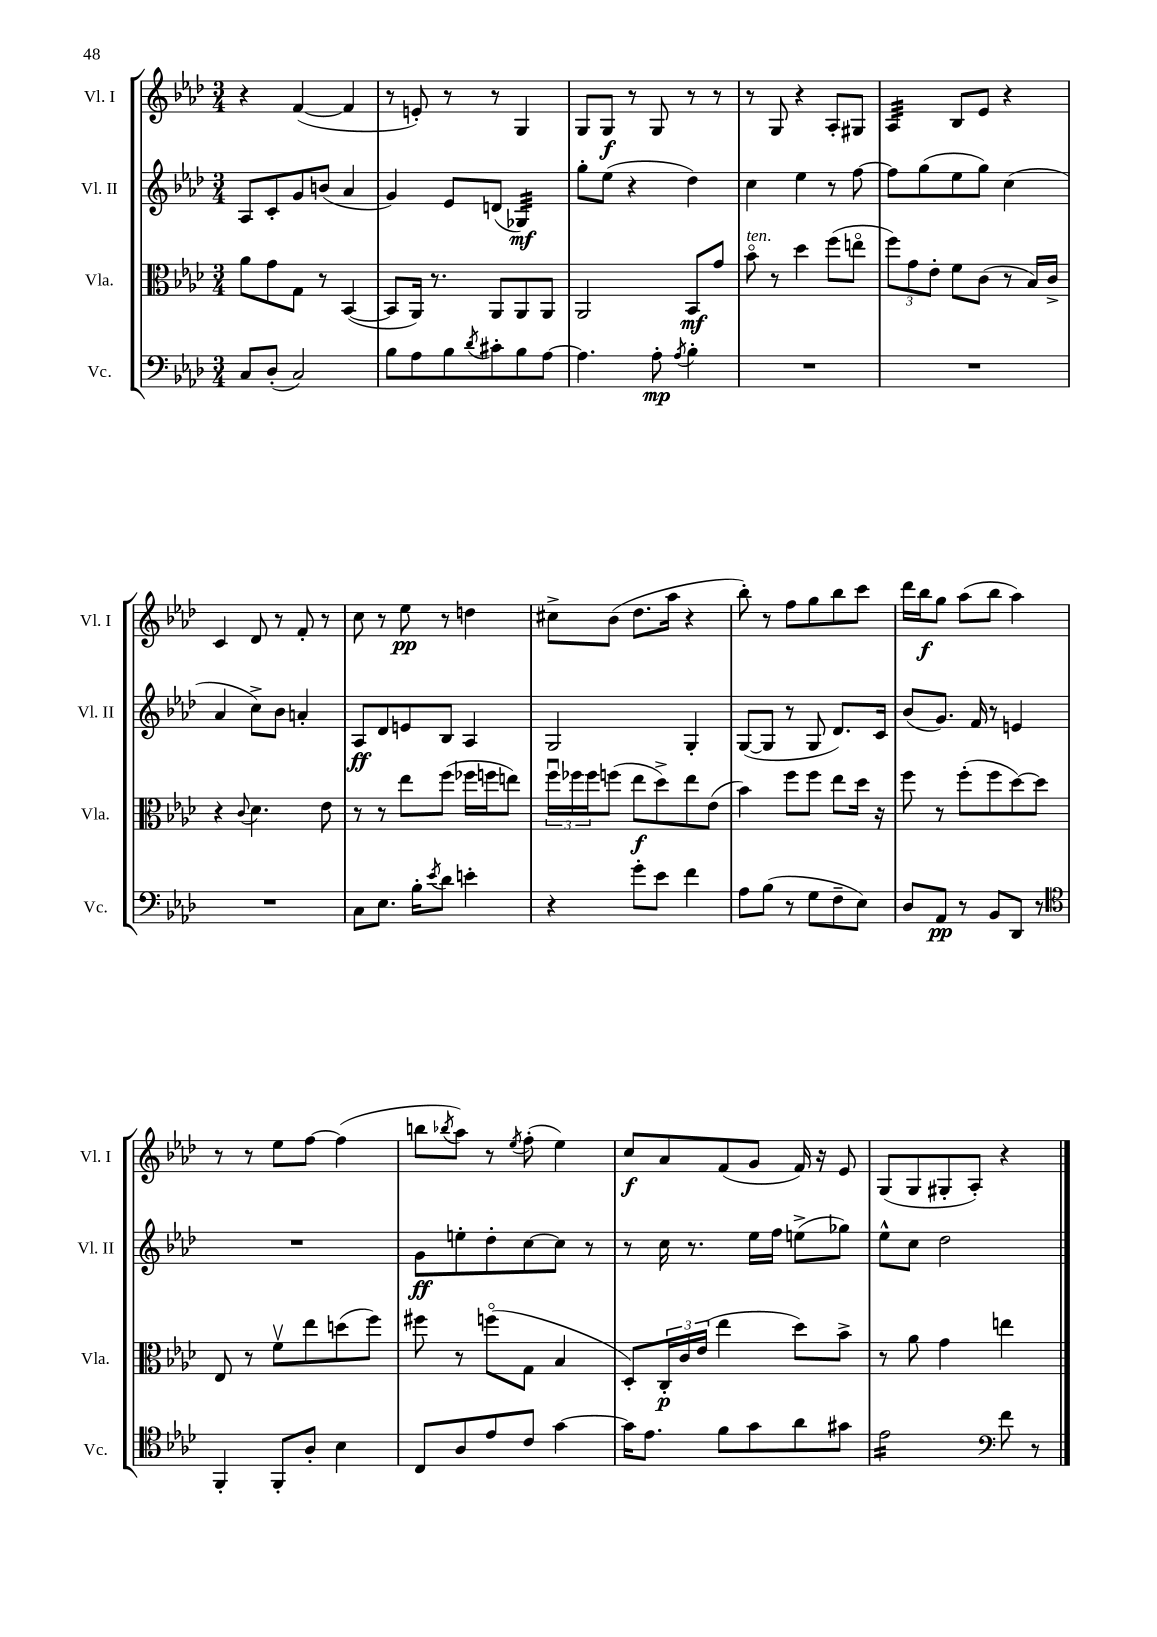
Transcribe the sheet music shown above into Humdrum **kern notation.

**kern	**kern	**kern	**kern
*staff4	*staff3	*staff2	*staff1
*clefF4	*clefC3	*clefG2	*clefG2
*k[b-e-a-d-]	*k[b-e-a-d-]	*k[b-e-a-d-]	*k[b-e-a-d-]
*M3/4	*M3/4	*M3/4	*M3/4
8C	8a-	8A-	4r
(8D-'	8g	8c'	.
2C)	8G	8g	([4f
.	8r	(8b	.
.	([4BB-	4a-	4f]
=	=	=	=
8B-	8BB-]	4g)	8r
8A-	16AA-)	.	8e')
.	8.r	.	.
8B-	.	8e-	8r
8qd-	.	.	.
8c#'	8AA-	(8d	8r
8B-	8AA-	4G-)	4G
[8A-	8AA-	.	.
=	=	=	=
4.A-]	2AA-	8gg'	8G
.	.	(8ee-	8G
.	.	4r	8r
8A-'	.	.	8G
8qA-	.	.	.
4B-'	8BB-	4dd-)	8r
.	8g	.	8r
=	=	=	=
2.r	8b-o	4cc	8r
.	8r	.	8G
.	4dd-	4ee-	4r
.	(8ff	8r	8A-'
.	8eeo	[8ff	8G#
=	=	=	=
2.r	12ff)	8ff]	4A-
.	12g	.	.
.	.	(8gg	.
.	12e-'	.	.
.	8f	8ee-	8B-
.	(8c	8gg)	8e-
.	8r	(4cc	4r
.	16B-)	.	.
.	16c^	.	.
=	=	=	=
2.r	4r	4a-	4c
.	8qqc	.	.
.	4.d-	8cc^)	8d-
.	.	8b-	8r
.	.	4a'	8f'
.	8e-	.	8r
=	=	=	=
8C	8r	8A-	8cc
8.E-	8r	8d-	8r
.	8ee-	8e	8ee-
16B-'	.	.	.
8qe-	.	.	.
8d-	(8ff	8B-	8r
4e'	16ff-	4A-	4dd
.	16ff	.	.
.	8ee)	.	.
=	=	=	=
4r	24ffu	2G	8cc#^
.	24ff-	.	.
.	24ff-	.	.
.	(8ff	.	(8b-
8g'	8ee-	.	8.dd-
8e-	8dd-^)	.	.
.	.	.	16aa-
4f	8ee-	4G'	4r
.	(8e-	.	.
=	=	=	=
8A-	4b-)	([8G	8bb-')
(8B-	.	8G]	8r
8r	8ff	8r	8ff
8G	8ff	8G	8gg
8F~	8ee-	8.d-)	8bb-
8E-)	16dd-	.	8ccc
.	16r	16c	.
=	=	=	=
8D-	8ff	(8b-	16ddd-
.	.	.	16bb-
8AA-	8r	8.g)	8gg
8r	(8ff'	.	(8aa-
.	.	16f	.
8BB-	8ff	8r	8bb-
8DD-	[8dd-)	4e	4aa-)
8r	8dd-]	.	.
=	=	=	=
*clefC4	*	*	*
4FF'	8E-	2.r	8r
.	8r	.	8r
8FF'	8fv	.	8ee-
8A-'	8ee-	.	[8ff
4B-	(8dd	.	(4ff]
.	8ff)	.	.
=	=	=	=
8C	8ff#	8g	8bb
.	.	.	8qbb-
8A-	8r	8ee'	8aa-)
8e-	(8ffo	8dd-'	8r
.	.	.	8qee-
8c	8G	[8cc	(8ff'
[4g	4B-	8cc]	4ee-)
.	.	8r	.
=	=	=	=
16g]	8D-')	8r	8cc
8.e-	.	.	.
.	24C'	16cc	8a-
.	24c	.	.
.	.	8.r	.
.	(24e-	.	.
8f	4ee-	.	(8f
8g	.	16ee-	8g
.	.	16ff	.
8a-	8dd-)	(8ee^	16f)
.	.	.	16r
8g#	8b-^	8gg-)	8e-
=	=	=	=
2e-	8r	8ee-^^	(8G
.	8a-	8cc	8G
.	4g	2dd-	8G#'
.	.	.	8A-')
*clefF4	*	*	*
8f	4ee	.	4r
8r	.	.	.
==	==	==	==
*-	*-	*-	*-
